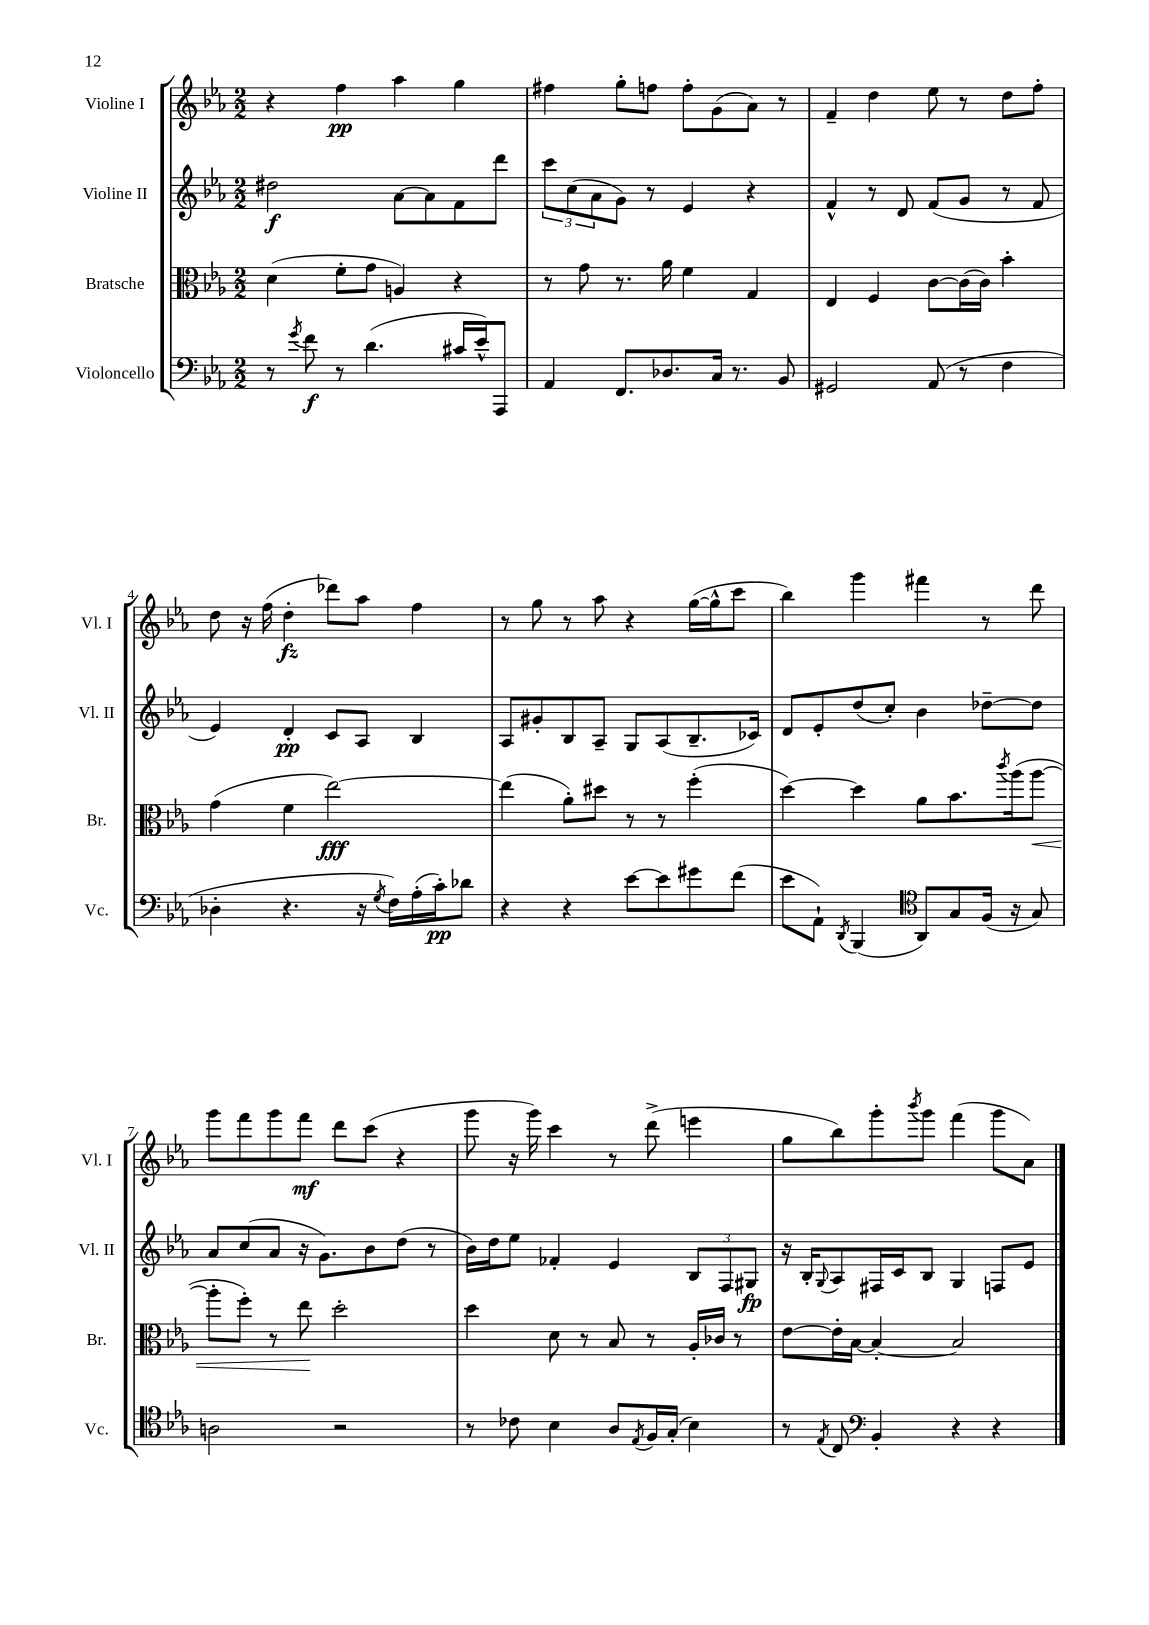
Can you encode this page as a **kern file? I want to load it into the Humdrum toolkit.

**kern	**kern	**kern	**kern
*staff4	*staff3	*staff2	*staff1
*clefF4	*clefC3	*clefG2	*clefG2
*k[b-e-a-]	*k[b-e-a-]	*k[b-e-a-]	*k[b-e-a-]
*M2/2	*M2/2	*M2/2	*M2/2
8r	(4d\	2dd#\	4r
8qg/	.	.	.
8f\	.	.	.
8r	8f'\L	.	4ff\
(4.d\	8g\J	.	.
.	4A/)	[8a-\L	4aa-\
.	.	8a-\]	.
16c#/LL	4r	8f\	4gg\
16e-^^/J)	.	.	.
8AAA-/J	.	8ddd\J	.
=	=	=	=
4AA-/	8r	12ccc\L	4ff#\
.	.	(12cc\	.
.	8g\	.	.
.	.	12a-\	.
8.FF/L	8.r	8g\J)	8gg'\L
.	.	8r	8ff\J
8.D-/	16a-\	.	.
.	4f\	4e-/	8ff'\L
16C/Jk	.	.	(8g\
8.r	.	.	.
.	4G/	4r	8a-\J)
8BB-/	.	.	8r
=	=	=	=
2GG#/	4E-/	4f^^/	4f~/
.	4F/	8r	4dd\
.	.	8d/	.
(8AA-/	[8c\L	(8f/L	8ee-\
8r	(16c\]L	8g/J	8r
.	16c\JJ)	.	.
4F\	4b-'\	8r	8dd\L
.	.	8f/	8ff'\J
=	=	=	=
4D-'\	(4g\	4e-/)	8dd\
.	.	.	16r
.	.	.	(16ff\
4.r	4f\	4d'/	4dd'\
.	[2ee-\)	8c/L	8ddd-\L)
16r	.	8A-/J	8aa-\J
8qG/	.	.	.
16F\LL)	.	.	.
(16A-'\	.	4B-/	4ff\
16c'\J)	.	.	.
8d-\J	.	.	.
=	=	=	=
4r	(4ee-\]	8A-/L	8r
.	.	8g#'/	8gg\
4r	8a-'\L)	8B-/	8r
.	8dd#\J	8A-~/J	8aa-\
[8e-\L	8r	8G/L	4r
8e-\]	8r	(8A-/	.
8g#\	(4ff'\	8.B-~/	([16gg\LL
.	.	.	16gg^^\]J
(8f\J	.	.	8ccc\J
.	.	16c-/Jk)	.
=	=	=	=
8e-\L	[4dd\)	8d/L	4bb-\)
8AA-`\J)	.	8e-'/	.
8qDD/	.	.	.
(4BBB-/	4dd\]	(8dd/	4ggg\
.	.	8cc'/J)	.
*clefC4	*	*	*
8AA-/L)	8a-\L	4b-\	4fff#\
8G/	8.b-\	.	.
(16F/Jk	.	[8dd-~\L	8r
.	8qccc/	.	.
16r	(16aa-\k	.	.
8G/)	[8aa-\J	8dd-\]J	8ddd\
=	=	=	=
2A\	8aa-'\]L	8a-/L	8ggg\L
.	8ff'\J)	(8cc/	8fff\
.	8r	8a-/J	8ggg\
.	8ee-\	16r	8fff\J
.	.	8.g\L)	.
2r	2dd'\	.	8ddd\L
.	.	8b-\	(8ccc\J
.	.	(8dd\J	4r
.	.	8r	.
=	=	=	=
8r	4dd\	16b-\LL)	8ggg\
.	.	16dd\J	.
8c-\	.	8ee-\J	16r
.	.	.	16ggg\)
4B-\	8d\	4f-'/	4ccc\
.	8r	.	.
8A-/L	8B-/	4e-/	8r
8qE-/	.	.	.
16F/L	8r	.	(8ddd^\
(16G'/JJ	.	.	.
4B-\)	16A-'/LL	12B-/L	4eee\
.	16c-/JJ	.	.
.	.	12F/	.
.	8r	.	.
.	.	12G#/J	.
=	=	=	=
8r	[8e-\L	16r	8gg\L
.	.	16B-'/LK	.
8qE-/	.	8qqG/	.
8C/	16e-'\]L	8A-/	8bb-\)
.	[16B-\JJ	.	.
*clefF4	*	*	*
4BB-'/	4B-'/_	16F#/L	8ggg'\
.	.	16c/J	.
.	.	.	8qbbb-/
.	.	8B-/J	8ggg\J
4r	2B-/]	4G/	(4fff\
4r	.	8F/L	8ggg\L
.	.	8e-/J	8a-\J)
==	==	==	==
*-	*-	*-	*-
